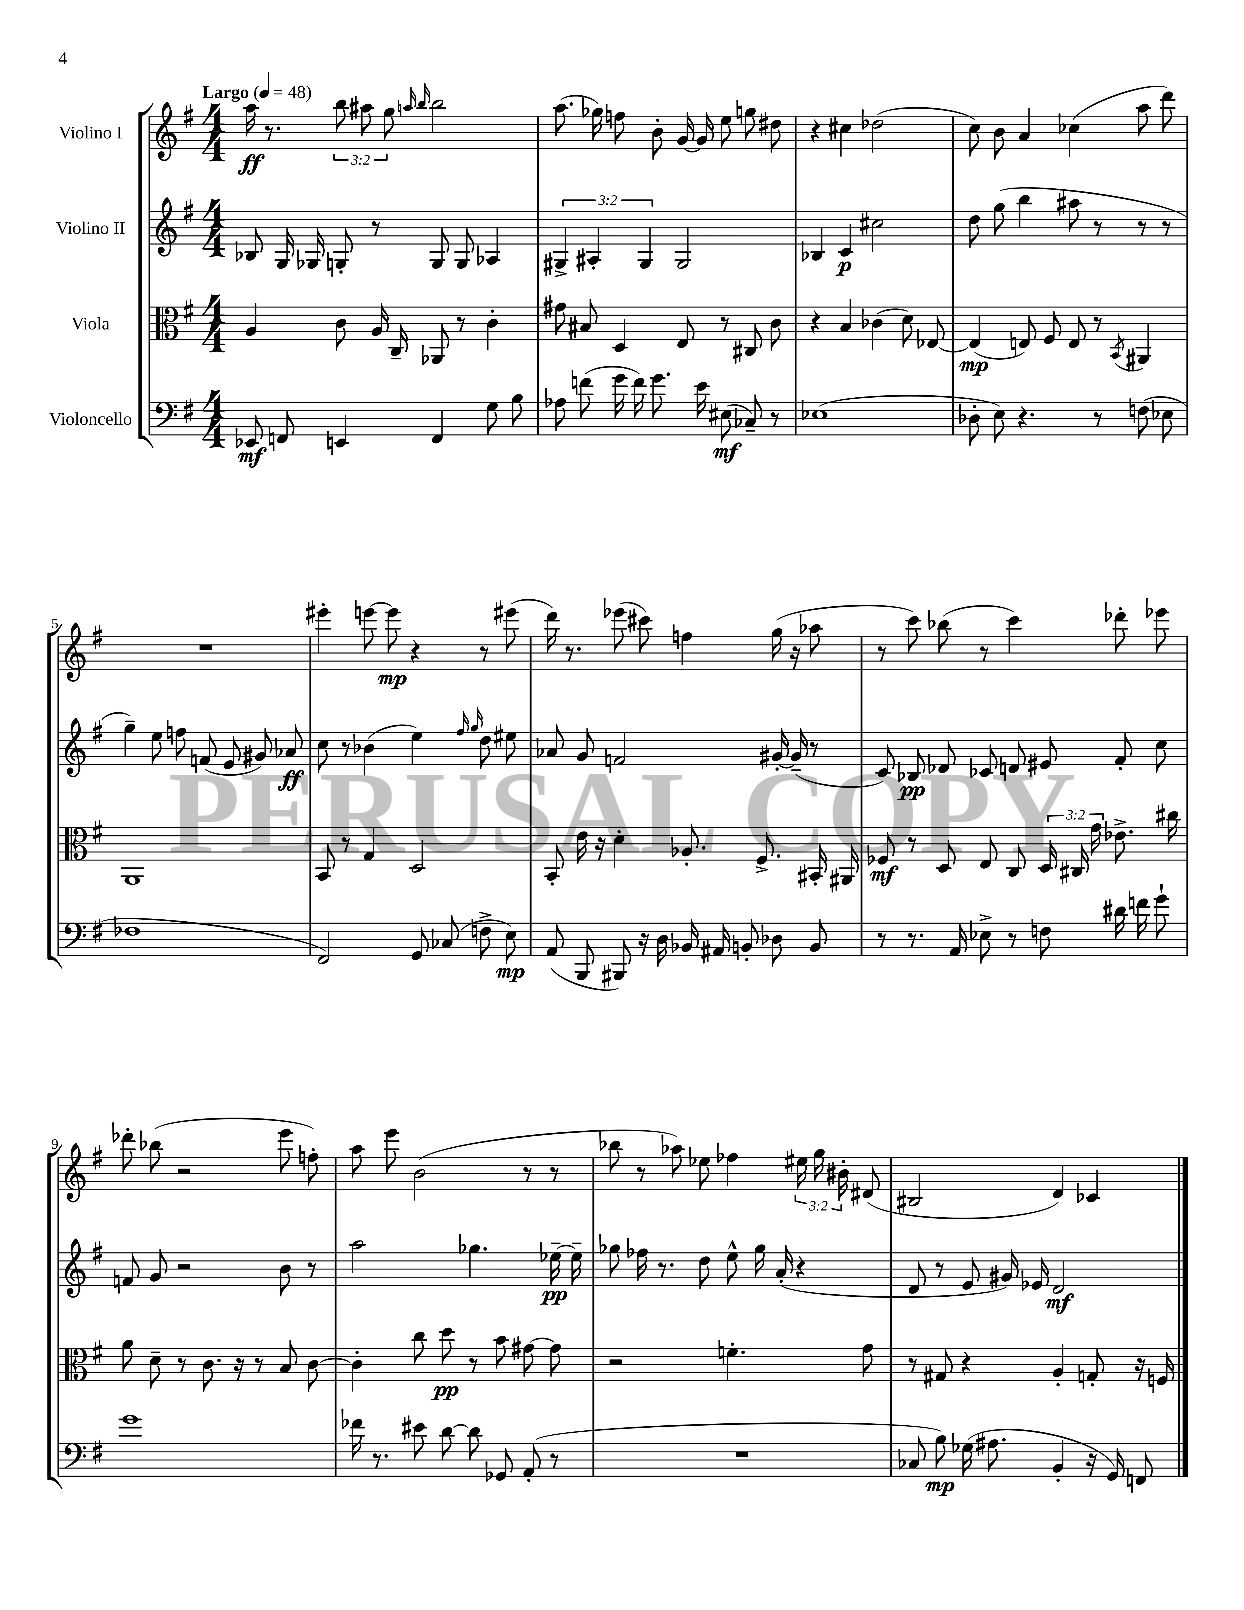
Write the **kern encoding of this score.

**kern	**dynam	**kern	**dynam	**kern	**dynam	**kern	**dynam
*part4	*part4	*part3	*part3	*part2	*part2	*part1	*part1
*staff4	*staff4	*staff3	*staff3	*staff2	*staff2	*staff1	*staff1
*I"Violoncello	*	*I"Viola	*	*I"Violino II	*	*I"Violino I	*
*clefF4	*	*clefC3	*	*clefG2	*	*clefG2	*
*k[f#]	*	*k[f#]	*	*k[f#]	*	*k[f#]	*
*M4/4	*	*M4/4	*	*M4/4	*	*M4/4	*
*MM48	*	*MM48	*	*MM48	*	*MM48	*
=1	=1	=1	=1	=1	=1	=1	=1
!	!	!	!	!	!	!LO:TX:a:B:t=Largo	!
8EE-X/	mf	4A/	.	8B-X/	.	16aa\	ff
.	.	.	.	.	.	8.r	.
8FFn/	.	.	.	16G/	.	.	.
.	.	.	.	16G-X/	.	.	.
4EEn/	.	8c\	.	8Gn'/	.	12bb\	.
.	.	.	.	.	.	12aa#X\	.
.	.	16A/	.	8r	.	.	.
.	.	.	.	.	.	12gg\	.
.	.	16C~/	.	.	.	.	.
.	.	.	.	.	.	16qqaan/	.
.	.	.	.	.	.	16qqbb/	.
4FF/	.	8AA-X/	.	8G/	.	2bb\	.
.	.	8r	.	8G/	.	.	.
8G\	.	4c'\	.	4A-X/	.	.	.
8B\	.	.	.	.	.	.	.
=2	=2	=2	=2	=2	=2	=2	=2
8A-X\	.	8g#X\	.	6G#X^/	.	(8.aa\	.
(8fn\	.	8B#X/	.	.	.	.	.
.	.	.	.	6A#X'/	.	.	.
.	.	.	.	.	.	16gg-X\)	.
16g\	.	4D/	.	.	.	8ffn\	.
16f\)	.	.	.	.	.	.	.
.	.	.	.	6G#/	.	.	.
8.g\	.	.	.	.	.	8b'\	.
.	.	8E/	.	2G#/	.	[16g/	.
16e\	.	.	.	.	.	16g/]	.
(8E#X\	mf	8r	.	.	.	8ee\	.
8C-X~/)	.	8C#X/	.	.	.	8ggn\	.
8r	.	8c\	.	.	.	8dd#X\	.
=3	=3	=3	=3	=3	=3	=3	=3
(1E-X	.	4r	.	4B-X/	.	4r	.
.	.	4B/	.	4c/	p	4cc#X\	.
.	.	(4c-X\	.	2cc#X\	.	(2dd-X\	.
.	.	8d\)	.	.	.	.	.
.	.	[8E-X/	.	.	.	.	.
=4	=4	=4	=4	=4	=4	=4	=4
8D-X'\	.	(4E-/]	mp	8dd\	.	8cc\)	.
8E\)	.	.	.	(8gg\	.	8b\	.
4.r	.	8En/)	.	4bb\	.	4a/	.
.	.	8F#/	.	.	.	.	.
.	.	8E/	.	8aa#X\	.	(4cc-X\	.
8r	.	8r	.	8r	.	.	.
.	.	8qBB/	.	.	.	.	.
(8Fn\	.	4AA#X/	.	8r	.	8aa\	.
8E-X\	.	.	.	8r	.	8ddd\)	.
!!LO:LB:g=z
=5	=5	=5	=5	=5	=5	=5	=5
1F-X	.	1AA	.	4gg~\)	.	1r	.
.	.	.	.	8ee\	.	.	.
.	.	.	.	8ffn\	.	.	.
.	.	.	.	(8fn/	.	.	.
.	.	.	.	8e/	.	.	.
.	.	.	.	8g#X/)	.	.	.
.	.	.	.	8a-X/	ff	.	.
=6	=6	=6	=6	=6	=6	=6	=6
2FF#/)	.	8BB/	.	8cc\	.	4eee#X'\	.
.	.	8r	.	8r	.	.	.
.	.	4G/	.	(4b-X\	.	[8eeen\	.
.	.	.	.	.	.	8eee\]	mp
8GG/	.	2D/	.	4ee\)	.	4r	.
(8C-X/	.	.	.	.	.	.	.
.	.	.	.	16qqff#/	.	.	.
.	.	.	.	16qqgg/	.	.	.
8Fn^\	.	.	.	8dd\	.	8r	.
8E\)	mp	.	.	8ee#X\	.	(8eee#X\	.
=7	=7	=7	=7	=7	=7	=7	=7
(8AA/	.	8BB'/	.	8a-X/	.	16ddd\)	.
.	.	.	.	.	.	8.r	.
8BBB/	.	16e\	.	8g/	.	.	.
.	.	16r	.	.	.	.	.
8BBB#X/)	.	4d'\	.	2fn/	.	(8eee-X\	.
16r	.	.	.	.	.	8ccc#X\)	.
16D\	.	.	.	.	.	.	.
16BB-X/	.	8.A-X'/	.	.	.	4ffn\	.
16AA#X/	.	.	.	.	.	.	.
8BBn'/	.	.	.	.	.	.	.
.	.	8.F#^/	.	.	.	.	.
8D-X\	.	.	.	[16g#X'/	.	(16gg\	.
.	.	.	.	(16g#~/]	.	16r	.
8BB/	.	16BB#X'/	.	8r	.	8aa-X\	.
.	.	16AA#X/	.	.	.	.	.
=8	=8	=8	=8	=8	=8	=8	=8
8r	.	8F-X/	mf	8c/)	.	8r	.
8.r	.	8r	.	8B-X/	pp	8ccc\)	.
.	.	8D/	.	8d-X/	.	(8bb-X\	.
16AA/	.	.	.	.	.	.	.
8E-X^\	.	8E/	.	8c-X/	.	8r	.
8r	.	8C/	.	8dn/	.	4ccc\)	.
8Fn\	.	24D/	.	8e#X/	.	.	.
.	.	24C#X/	.	.	.	.	.
.	.	24g\	.	.	.	.	.
16d#X\	.	8.e-X^\	.	8f#'/	.	8ddd-X'\	.
16fn\	.	.	.	.	.	.	.
8g`\	.	.	.	8cc\	.	8eee-X\	.
.	.	16cc#X\	.	.	.	.	.
!!LO:LB:g=z
=9	=9	=9	=9	=9	=9	=9	=9
1g	.	8a\	.	8fn/	.	8ddd-X'\	.
.	.	8d~\	.	8g/	.	(8bb-X\	.
.	.	8r	.	2r	.	2r	.
.	.	8.c\	.	.	.	.	.
.	.	16r	.	.	.	.	.
.	.	8r	.	.	.	.	.
.	.	8B/	.	8b\	.	8eee\	.
.	.	[8c\	.	8r	.	8ffn'\)	.
=10	=10	=10	=10	=10	=10	=10	=10
16f-X\	.	4c'\]	.	2aa\	.	8aa\	.
8.r	.	.	.	.	.	.	.
.	.	.	.	.	.	8eee\	.
8e#X\	.	8cc\	.	.	.	(2b\	.
[8d\	.	8dd\	pp	.	.	.	.
8d\]	.	8r	.	4.gg-X\	.	.	.
8GG-X/	.	8b\	.	.	.	.	.
(8AA'/	.	[8g#X\	.	.	.	8r	.
8r	.	8g#\]	.	[16ee-X~\	pp	8r	.
.	.	.	.	16ee-~\]	.	.	.
=11	=11	=11	=11	=11	=11	=11	=11
1r	.	2r	.	8gg-X\	.	8bb-X\	.
.	.	.	.	16ff-X\	.	8r	.
.	.	.	.	8.r	.	.	.
.	.	.	.	.	.	8aa-X\)	.
.	.	.	.	8dd\	.	8ee-X\	.
.	.	4.fn'\	.	8ee^^\	.	4ff-X\	.
.	.	.	.	16gg-\	.	.	.
.	.	.	.	(16a'/	.	.	.
.	.	.	.	4r	.	24ee#X\	.
.	.	.	.	.	.	24gg\	.
.	.	.	.	.	.	24b#X'\	.
.	.	8g\	.	.	.	(8d#X/	.
=12	=12	=12	=12	=12	=12	=12	=12
8C-X/	.	8r	.	8d/	.	2B#X/	.
8B\)	mp	8G#X/	.	8r	.	.	.
(16G-X\	.	4r	.	8e/	.	.	.
8.A#X\	.	.	.	.	.	.	.
.	.	.	.	16g#X/)	.	.	.
.	.	.	.	16e-X/	.	.	.
4BB'/	.	4A'/	.	2d/	mf	4d/)	.
16r	.	8Gn'/	.	.	.	4c-X/	.
16GG/)	.	.	.	.	.	.	.
8FFn/	.	16r	.	.	.	.	.
.	.	16Fn/	.	.	.	.	.
==	==	==	==	==	==	==	==
*-	*-	*-	*-	*-	*-	*-	*-
